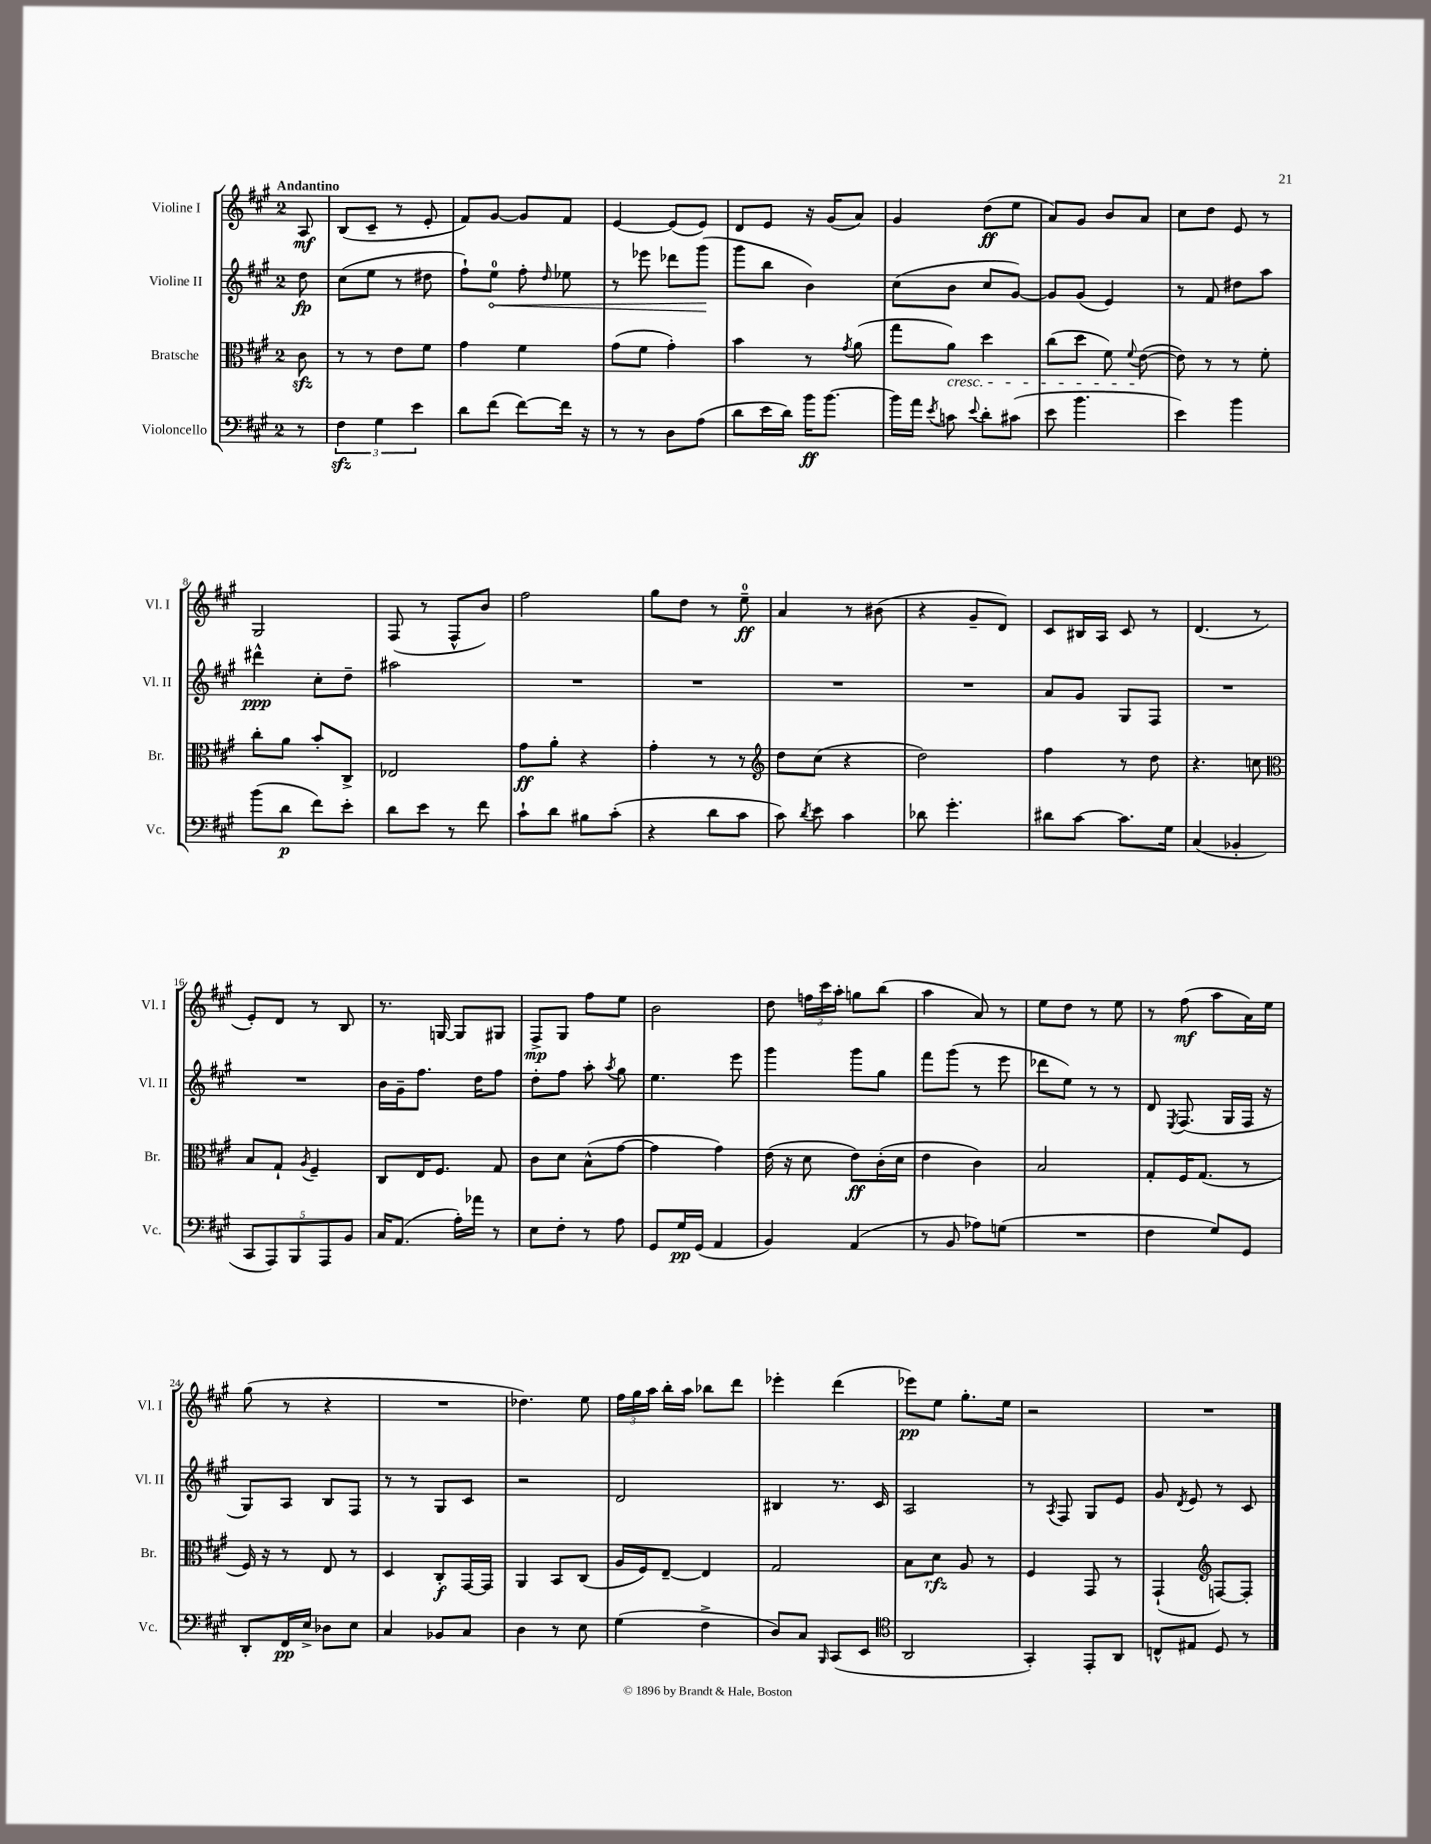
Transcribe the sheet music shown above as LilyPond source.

<<
\new StaffGroup <<
\new Staff = "s0" \with { instrumentName = "Violine I" shortInstrumentName = "Vl. I" } {
    \clef treble \key a \major \once \override Staff.TimeSignature.style = #'single-digit \time 2/4 \partial 8 \tempo "Andantino"
    \autoBeamOff a8\mf |
    b8[( cis'8]-- r8 e'8-. |
    fis'8[) gis'8]~ gis'8[ fis'8] |
    e'4~ e'8[( e'8]) |
    d'8[ e'8] r16 gis'16[( a'8]) |
    gis'4 d''8[\ff( e''8] |
    a'8[) gis'8] b'8[ a'8] |
    cis''8[ d''8] e'8 r8 |
    gis2 |
    fis8( r8 fis8[-^ b'8]) |
    fis''2 |
    gis''8[ d''8] r8 e''8-0--\ff |
    a'4 r8 bis'8( |
    r4 gis'8[-- d'8]) |
    cis'8[ bis16 a16] cis'8 r8 |
    d'4.( r8 |
    e'8[-.) d'8] r8 b8 |
    r8. g16~ g8[ gis8] |
    fis8[->\mp gis8] fis''8[ e''8] |
    b'2 |
    d''8 \tuplet 3/2 { f''16[ cis'''16 a''16]-. } g''8[ b''8]( |
    a''4 a'8) r8 |
    e''8[ d''8] r8 e''8 |
    r8 fis''8\mf( a''8[ a'16) e''16] |
    gis''8( r8 r4 |
    R2 |
    des''4.) e''8 |
    \tuplet 3/2 { fis''16[ gis''16 a''16] } b''16[-. a''16] bes''8[ d'''8] |
    ees'''4-. d'''4( |
    ees'''8[\pp) e''8] gis''8.[-. e''16] |
    r2 |
    R2 \bar "|." |
}
\new Staff = "s1" \with { instrumentName = "Violine II" shortInstrumentName = "Vl. II" } {
    \clef treble \key a \major \once \override Staff.TimeSignature.style = #'single-digit \time 2/4 \partial 8
    \autoBeamOff d''8\fp |
    cis''8[( e''8] r8 dis''8 |
    fis''8[-!) \once \override Hairpin.circled-tip = ##t e''8]-0\< fis''8-. \grace { d''16 } ees''8 |
    r8 ees'''8 des'''8[ gis'''8]\!( |
    gis'''8[ b''8] b'4) |
    cis''8[( b'8] cis''8[ gis'8]~) |
    gis'8[ gis'8]( e'4) |
    r8 fis'8 dis''8[ a''8] |
    dis'''4-^\ppp cis''8[-. d''8]-- |
    ais''2 |
    R2 |
    R2 |
    R2 |
    R2 |
    a'8[ gis'8] gis8[ fis8] |
    R2 |
    R2 |
    b'16[ gis'16-- fis''8.] d''16[ fis''8] |
    d''8[-. fis''8] a''8-. \acciaccatura { a''8 } gis''8 |
    e''4. e'''8 |
    gis'''4 gis'''8[ gis''8] |
    fis'''8[ gis'''8]( r8 e'''8 |
    des'''8[ e''8]) r8 r8 |
    d'8 \acciaccatura { e8 } fis8.( gis16[ fis16] r16 |
    gis8[) a8] b8[ fis8] |
    r8 r8 gis8[ cis'8] |
    r2 |
    d'2 |
    bis4 r8. cis'16 |
    a2 |
    r8 \acciaccatura { a8 } fis8 gis8[ e'8] |
    gis'8 \acciaccatura { d'8 } e'8 r8 cis'8 \bar "|." |
}
\new Staff = "s2" \with { instrumentName = "Bratsche" shortInstrumentName = "Br." } {
    \clef alto \key a \major \once \override Staff.TimeSignature.style = #'single-digit \time 2/4 \partial 8
    \autoBeamOff cis'8\sfz |
    r8 r8 e'8[ fis'8] |
    gis'4 fis'4 |
    gis'8[( fis'8] gis'4-.) |
    b'4 r8 \acciaccatura { gis'8 } a'8( |
    gis''8[ a'8]\cresc) d''4 |
    cis''8[( d''8] fis'8) \appoggiatura { fis'8 } e'8~\!( |
    e'8) r8 r8 fis'8-. |
    cis''8[-. a'8] b'8[-. cis8]-> |
    ees2 |
    gis'8[\ff a'8]-. r4 |
    gis'4-. r8 r8 |
    \clef treble d''8[ cis''8]( r4 |
    d''2) |
    fis''4 r8 d''8 |
    r4. c''8 |
    \clef alto b8[ gis8]-! \acciaccatura { a8 } fis4-- |
    cis8[ e16 fis8.] gis8 |
    cis'8[ d'8] b8[-^( gis'8]~ |
    gis'4 gis'4) |
    e'16( r16 d'8 e'8[\ff) cis'16-.( d'16] |
    e'4 cis'4) |
    b2 |
    gis8[-. fis16 gis8.]( r8 |
    fis16) r16 r8 e8 r8 |
    d4 cis8[-.\f gis,16~ gis,16] |
    a,4 b,8[ cis8]( |
    a16[ fis16) e8]~-- e4 |
    gis2 |
    b8[ d'8]\rfz a8 r8 |
    fis4 gis,8 r8 |
    gis,4-!( \clef treble f8[~) f8]-. \bar "|." |
}
\new Staff = "s3" \with { instrumentName = "Violoncello" shortInstrumentName = "Vc." } {
    \clef bass \key a \major \once \override Staff.TimeSignature.style = #'single-digit \time 2/4 \partial 8
    \autoBeamOff r8 |
    \tuplet 3/2 { fis4\sfz gis4 e'4 } |
    d'8[ fis'8]( fis'8[~) fis'16] r16 |
    r8 r8 d8[ a8]( |
    d'8[ e'16 d'16]) b'16[\ff b'8.]~ |
    b'16[ a'16] \acciaccatura { e'8 } c'8 \appoggiatura { e'8 } d'8[-. cis'8]( |
    e'8 b'4. |
    e'4) b'4 |
    b'8[( d'8]\p fis'8[) e'8]-. |
    d'8[ e'8] r8 fis'8 |
    cis'8[-! d'8] bis8[ cis'8]-.( |
    r4 d'8[ cis'8] |
    cis'8) \acciaccatura { d'8 } e'8 cis'4 |
    des'8 gis'4.-. |
    dis'8[ cis'8]~ cis'8.[ gis16] |
    cis4( bes,4-. |
    \tuplet 5/4 { cis,8[ a,,8) b,,8 a,,8 b,8] } |
    cis16[ a,8.]( a16[-.) aes'16] r8 |
    e8[ fis8]-. r8 a8 |
    gis,8[ gis16\pp gis,16]( a,4 |
    b,4) a,4( |
    r8 b,8 aes8[) g8]( |
    R2 |
    fis4 gis8[) gis,8] |
    d,8[-. fis,16\pp e16]-> des8[ e8] |
    cis4 bes,8[ cis8] |
    d4 r8 e8 |
    gis4( fis4-> |
    d8[) cis8] \grace { b,,16 } cis,8[( e,8] |
    \clef tenor a,2 |
    gis,4-.) e,8[-. a,8] |
    c8[-^ eis8] d8 r8 \bar "|." |
}
>>
>>
